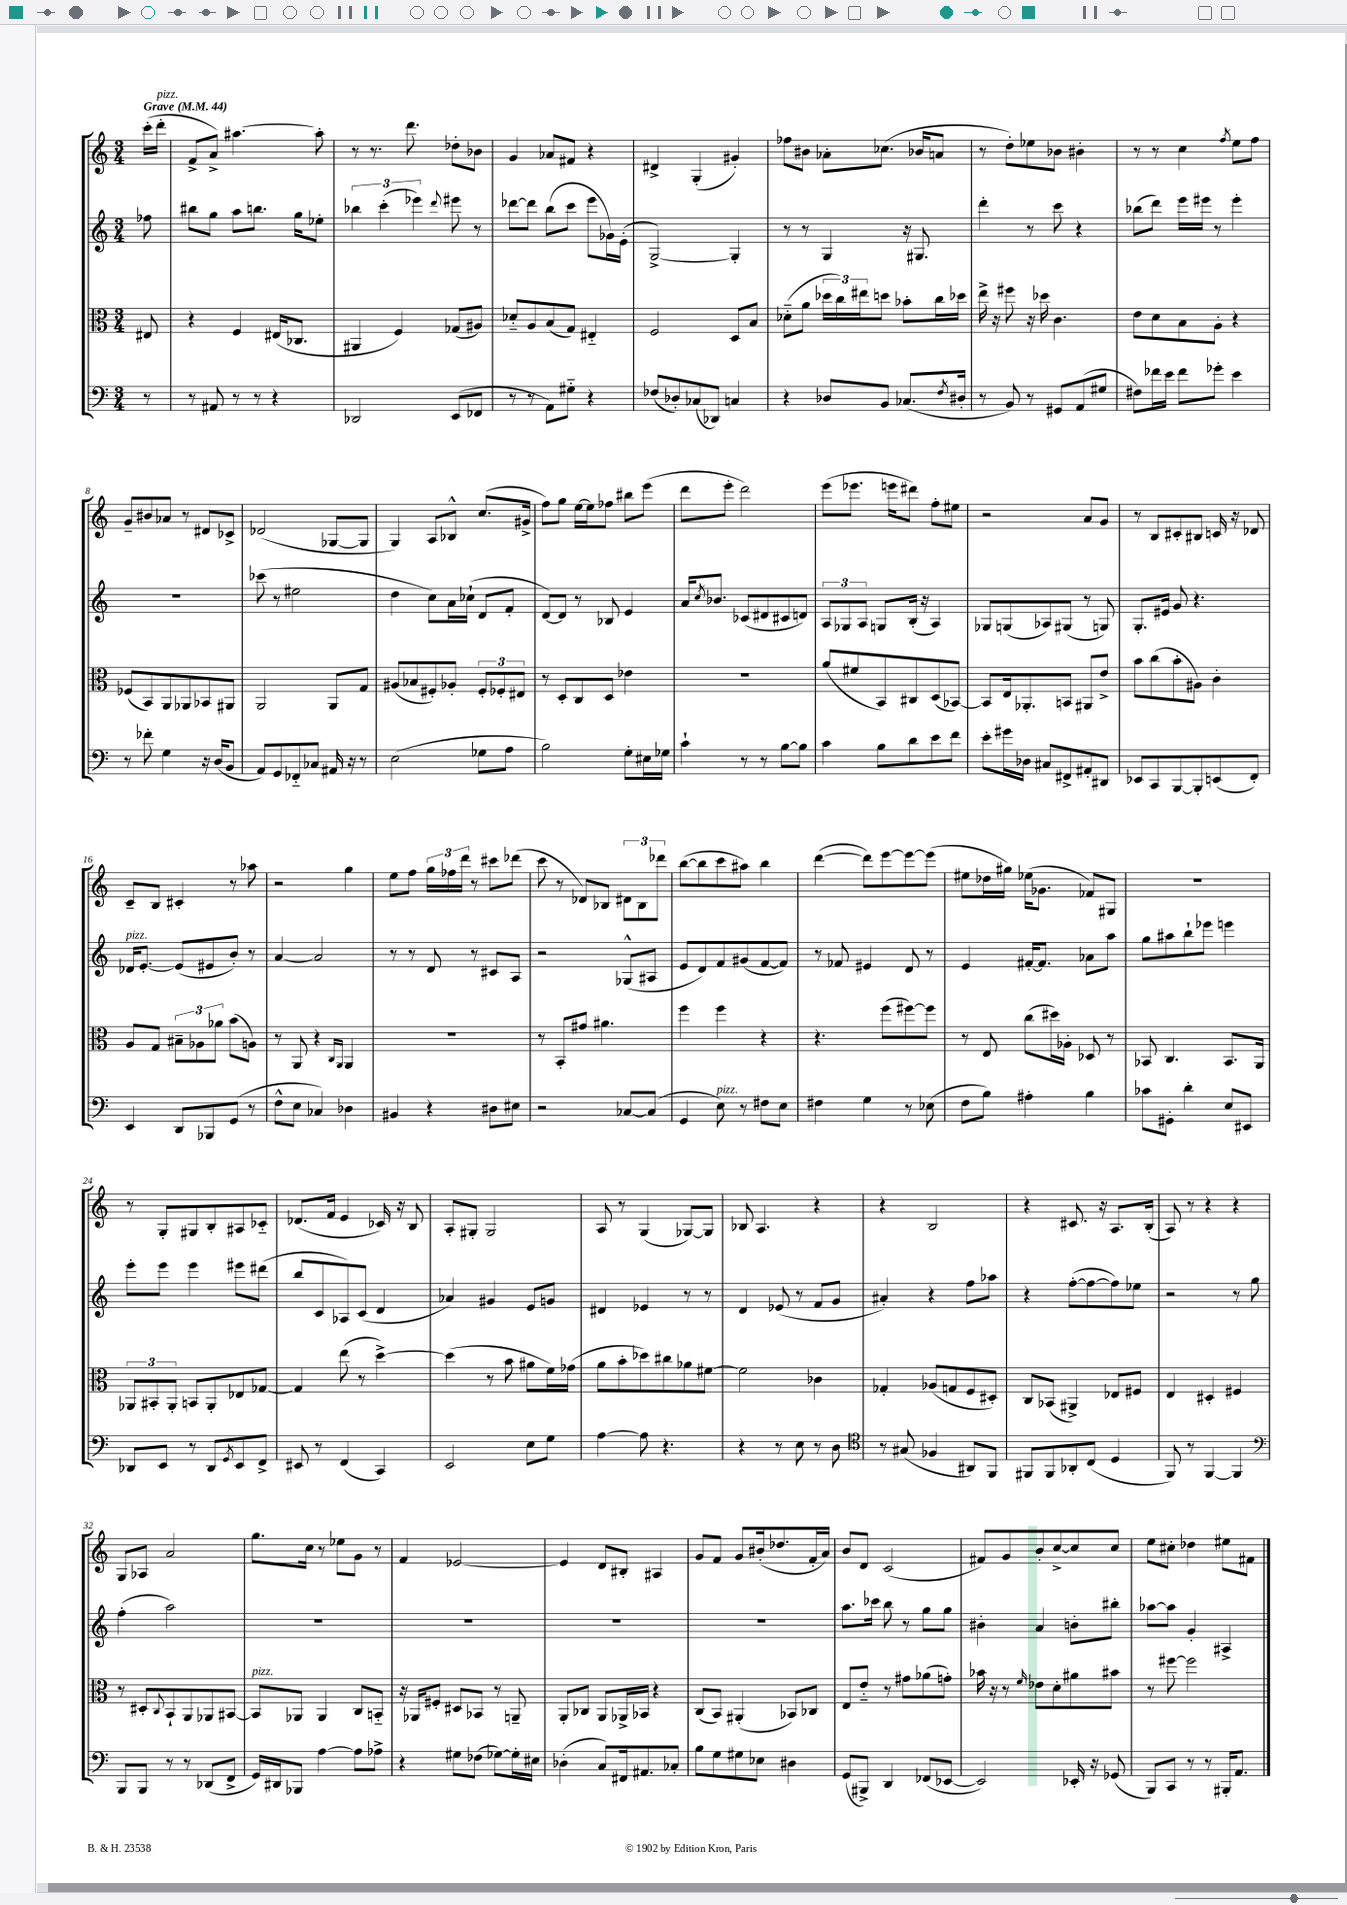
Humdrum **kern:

**kern	**kern	**kern	**kern
*part4	*part3	*part2	*part1
*staff4	*staff3	*staff2	*staff1
*clefF4	*clefC3	*clefG2	*clefG2
*k[]	*k[]	*k[]	*k[]
*M3/4	*M3/4	*M3/4	*M3/4
*MM44	*MM44	*MM44	*MM44
=	=	=	=
!	!	!	!LO:TX:a:B:t=Grave
8r	8E#X/	8ff-X\	(16ccc'\LL
!	!	!	!LO:TX:a:i:t=pizz.
.	.	.	16ddd'\JJ
=1	=1	=1	=1
8r	4r	8bb#X\L	8f^/L
8AA#X/	.	8gg\J	8a^/J)
8r	4F/	8aa\L	[4.aa#X\
8r	.	8.bbn\J	.
4r	(16E#X/KL	.	.
.	8.C-X/J	16gg\KL	.
.	.	8ee-X'\J	8aa#'\]
=2	=2	=2	=2
2DD-X/	4AA#X/	6bb-X\	8r
.	.	.	8.r
.	.	(6ccc'\	.
.	4F/)	.	.
.	.	.	8.ddd\
.	.	6eee-X\)	.
.	.	8qqddd/	.
(8EE/L	(8G-X/L	8eee#X\	8dd-X'\L
8FF-X/J	8A#X/J)	8r	8b-X\J
=3	=3	=3	=3
8r	8d-X/L	[8ddd-X\L	4g/
8r	8A/	8ddd-\J]	.
8AA\L)	(8B/	(8bb\L	8a-X/L
8G#X\J	8G/J)	8ccc\J	8f#X/J
4r	4E#X/	8eee\L	4r
.	.	16g-X\L)	.
.	.	(16e'\JJ	.
=4	=4	=4	=4
(8F-X/L	2F/	[2G^/)	4d#X^/
8D-X'/)	.	.	.
(8C-X/	.	.	(4G'/
8DD-X/J)	.	.	.
4Cn/	8D/L	4G'/]	4g#X'/)
.	8B/J	.	.
=5	=5	=5	=5
4r	(8d-X\L	8r	8ff-X\L
.	8a\J	8r	8b#X\J
8D-X/L	24dd-X\LL	4G/	8a-X'\L
.	24cc\)	.	.
.	24ee#X\J	.	.
8BB/J	8ddn\J	.	(8.cc-X\J
(8.C-X/L	8b-X'\L	16r	.
.	.	8.G#X/	16b-X/KL
.	16cc\L	.	8an/J
8qF/	.	.	.
16D#X'/Jk	16dd-X\JJ	.	.
=6	=6	=6	=6
8r	16ee^\	4ddd'\	8r
.	16r	.	.
8BB/)	8ff#X\	.	8dd'\L)
8r	16r	8r	8ee-X\
.	16dd-X\	.	.
8GG#X/L	4.c\	8ccc\	8b-X\J
(8AA/	.	4r	4b#X'\
8G#X/J	.	.	.
=7	=7	=7	=7
8F#X\L)	8e\L	(8bb-X\L	8r
16f-X\L	8d\	8ddd\J)	8r
16e\JJ	.	.	.
8f-\L	8B\	16eee\LL	4cc\
.	.	16eee#X\JJ	.
8g-X'\J	8A'\J	8r	.
.	.	.	8qff/
4e\	4r	4eee#'\	8ee\L
.	.	.	8ff\J
!!LO:LB:g=z
=8	=8	=8	=8
8r	(8F-X/L	2.r	8g~/L
8f-X'\	8BB/)	.	8b#X/
4G\	8AA/	.	8a-X/J
.	8AA-X/	.	8r
16r	8BB-X/	.	8d#X/L
(16D/KL	.	.	.
8BB/J	8AA#X/J	.	8c-X^/J
=9	=9	=9	=9
8AA/L)	2AA/	(8ccc-X\	(2d-X/
8GG/	.	8r	.
8FF-X/	.	2ee#X\	.
8C-X/J	.	.	.
16AA#X/	8AA/L	.	[8G-X/L
16r	.	.	.
8r	8G/J	.	8G-/J]
=10	=10	=10	=10
(2E\	(8A#X/L	4dd\	4G/)
.	8B-X/	.	.
.	8F#X'/)	8cc\L)	8A/L
.	8A-X'/J	16a\L	8B-X^^/J
.	.	(16cc-X`\JJ	.
8G-X\L	12F#'/L	8d/L	(8.cc/L
.	12F-X'/	.	.
8A\J	.	8f'/J	.
.	12E#X/J	.	.
.	.	.	16g#X^/Jk
=11	=11	=11	=11
2B\)	8r	[8d/L)	8ff\L)
.	8D'/L	8d/J]	8gg\J
.	8C/	8r	[16ee\LL
.	.	.	16ee\J]
.	8D/J	8B-X/	8ff-X\J
8G'\L	4e-X\	4e/	8bb#X\L
16E#X\L	.	.	(8eee\J
16G-X\JJ	.	.	.
=12	=12	=12	=12
4c`\	2.r	16a/KL	8ddd\L
.	.	8qcc/	.
.	.	8.b-X/J	.
.	.	.	8eee'\J
8r	.	(8c-X/L	2ddd\)
8r	.	8d#X/	.
[8B\L	.	8c#X/	.
8B\J]	.	8dn/J)	.
=13	=13	=13	=13
4c\	(8a/L	12A/L	(8eee\L
.	.	12G-X/	.
.	8f#X/	.	8.eee-X\J
.	.	12A/J	.
8B\L	8BB/)	8Gn/L	.
.	.	.	16eeen\KL
8d\	8C#X/	(16B'/Jk	8ddd#X\J)
.	.	16r	.
8e\	(8D/	4A/)	8ff'\L
8f\J	[8BB-X/J)	.	8ee#X\J
=14	=14	=14	=14
8e'\L	8BB-/L]	8G-X/L	2r
16g#X\L	16E/k	(8Gn/	.
16D-X\JJ	8.AA-X'/	.	.
8C#X/L	.	8A-X/)	.
8FF#X^/	8BBn/J	(8G#X/J	.
8AA#X'/	8AA#X/L	8r	8a/L
8DD#X/J	8e^/J	8Gn/)	8g/J
=15	=15	=15	=15
8EE-X/L	8b\L	8.G'/L	8r
8CC/	(8cc\	.	8B/L
.	.	16e#X/Jk	.
[8BBB/	8b'\	8g/	8c#X'/
8BBB'/]	8A#X\J)	4.r	8B#X/J
(8EEn/	4c'\	.	16cn/
.	.	.	16r
8FF'/J)	.	.	8d-X/
!!LO:LB:g=z
=16	=16	=16	=16
!	!	!LO:TX:a:i:t=pizz.	!
4EE/	8A/L	16d-X/KL	8c~/L
.	.	[8.e'/J	.
.	8G/J	.	8B/J
8DD/L	12B#X~\L	(8e/L]	4c#X'/
.	12A-X\	.	.
8BBB-X/	.	8e#X/	.
.	12a-X\J	.	.
(8GG/J	(8b\L	8b'/J)	8r
8r	8An\J)	8r	8aa-X\
=17	=17	=17	=17
8F^^\L	8r	[4a/	2r
8E\J	8AA/	.	.
4C-X/)	4r	2a/]	.
.	16qqC/LL	.	.
.	16qqAA/JJ	.	.
4D-X\	4AA/	.	4gg\
=18	=18	=18	=18
4BB#X/	2.r	8r	8ee\L
.	.	8r	8ff\J
4r	.	8d/	24gg\LL
.	.	.	24ff-X\
.	.	.	24ddd\JJ
.	.	8r	8r
8D#X\L	.	8c#X/L	8ccc#X\L
8E#X\J	.	8A/J	(8ddd-X\J
=19	=19	=19	=19
2r	8r	2r	8ccc\
.	8BB'/L	.	8r
.	8g#X/J	.	8d-X/L)
.	4.a#X\	.	8B-X/J
[8C-X/L	.	(8G-X^^/L	12d#X\L
.	.	.	12B-\
(8C-/J]	.	8A#X/J	.
.	.	.	12ddd-X\J
=20	=20	=20	=20
4GG/	4ff\	8e/L	([8bb\L
.	.	8d/)	8bb\]
!LO:TX:a:i:t=pizz.	!	!	!
8E\)	4ff\	8f/	8ccc\
8r	.	(8g#X/	8aa#X\J)
8F#X\L	4r	[8f/	4bb\
8E\J	.	8f/J])	.
=21	=21	=21	=21
4F#X\	4.r	8r	([4ddd\
.	.	8f-X/	.
4G\	.	4e#X/	8ddd\L])
.	(8ff\L	.	[8eee\
8r	[8ff#X\)	8d/	8eee\_
(8E-X\	8ff#\J]	8r	(8eee\J]
=22	=22	=22	=22
8F\L	8r	4e/	8ee#X\L
8B\J)	8E/	.	16dd-X\L
.	.	.	16gg#X\JJ)
4A#X'\	(8cc\L	[16f#X'/KL	(16ee-X\KL
.	.	8.f#/J]	8.g-X\J
.	16dd#X\L)	.	.
.	16A-X'\JJ	.	.
4B\	8D-X/	8a-X\L	8f-X/L)
.	8r	8aa\J	8G#X/J
=23	=23	=23	=23
8c-X\L	8BB-X/	8gg\L	2.r
8GG#X'\J	4.C/	8aa#X\	.
4d'\	.	8bb`\	.
.	.	8eee-X\J	.
8E/L	8.BB-/L	4eeen\	.
8EE#X/J	.	.	.
.	16AA/Jk	.	.
!!LO:LB:g=z
=24	=24	=24	=24
8DD-X/L	12AA-X/L	8eee'\L	8r
.	12BB#X'/	.	.
8EE/J	.	8eee\J	8G'/L
.	12AA-'/J	.	.
8r	8BBn/L	4eee\	8G#X/
8DD-/L	8AA-'/	.	8B'/
8qGG/	.	.	.
8EE/	8E-X/	8eee#X\L	8A#X/
8FF^/J	[8G-X/J	(8ddd#X\J	8c-X/J
=25	=25	=25	=25
8EE#X/	4G-/]	8bb/L	(8.d-X/L
8r	.	8c/	.
.	.	.	16f/Jk
(4FF/	(8ee\	8A-X/)	4e/
.	8r	(8c/J	.
4CC/)	[4dd^\)	4d/	16c-X/)
.	.	.	16r
.	.	.	8B/
=26	=26	=26	=26
2EE/	(4dd\]	4a-X/)	8A'/L
.	.	.	8G#X'/J
.	8r	4g#X/	2G#/
.	8b\	.	.
8E\L	8a#X\L	8e/L	.
8G\J	16f\L)	8gn/J	.
.	(16g-X\JJ	.	.
=27	=27	=27	=27
[4A\	8a\L	4d#X/	8A/
.	8b'\	.	8r
8A\]	8dd-X\)	4e-X/	(4G/
4.r	8cc#X\	.	.
.	8a-X\	8r	[8G-X/L)
.	[8f#X\J	8r	8G-/J]
=28	=28	=28	=28
4r	2f#\]	4d/	8B-X/
.	.	.	4.A/
8r	.	(8e-X/	.
8E\	.	8r	.
8r	4c-X\	8f/L	4r
8D\	.	8g/J	.
=29	=29	=29	=29
*clefC4	*	*	*
8r	4G-X'/	4a#X'/)	4r
(8G#X/	.	.	.
4F-X/	(8A-X/L	4r	2B/
.	8Gn/	.	.
8AA#X/L)	8F/	8ff\L	.
8FF/J	8D#X'/J)	8aa-X\J	.
=30	=30	=30	=30
8FF#X/L	8C/L	4r	4r
8FF#/	(8BB-X/J	.	.
8AA-X'/	4AA#X^/)	([8ff'\L	8.c#X/
(8C/J	.	8ff\_	.
.	.	.	16r
4D/	8E-X/L	8ff\])	8.A/L
.	8F#X/J	8ee-X\J	.
.	.	.	(16B'/Jk
=31	=31	=31	=31
8FF/)	4E/	2r	8A/)
8r	.	.	8r
[4FF/	4D#X'/	.	4r
4FF/]	4F#X/	8r	4r
.	.	8gg\	.
!!LO:LB:g=z
=32	=32	=32	=32
*clefF4	*	*	*
8BBB/L	8r	(4ff'\	8G/L
8BBB/J	8D#X'/L	.	8A-X/J
.	8qqC/	.	.
8r	8BB`/	2aa\)	2a/
8r	8AA/	.	.
(8DD-X/L	8AA-X/	.	.
8FF^/J	[8BB#X/J	.	.
=33	=33	=33	=33
!	!LO:TX:a:i:t=pizz.	!	!
16GG/LL)	8BB#/L]	2.r	8.gg\L
16DD#X/J	.	.	.
8BBB-X/J	8AA-X/J	.	.
.	.	.	16cc\Jk
[4A\	4AA-/	.	8r
.	.	.	8ee-X\L
8A\L]	8C/L	.	8g\J
8A-X^\J	8BBn/J	.	8r
=34	=34	=34	=34
4r	16r	2.r	4f/
.	16AA-X/KL	.	.
.	8F#X'/J	.	.
8G#X\L	8D#X/L	.	[2e-X/
(8F-X\J	8BB-X/J	.	.
[8G-X\L)	8r	.	.
16G-'\L]	8AAn~/	.	.
16E#X\JJ	.	.	.
=35	=35	=35	=35
(4D-X'\	8AA'/L	2.r	4e-/]
.	8C-X/J	.	.
8C/L)	8AA/L	.	8d/L
16FF#X/k	16AA-X^/L	.	8B#X'/J
8.AA#X/	16BB-X/JJ	.	.
.	4r	.	4A#X/
8C-X'/J	.	.	.
=36	=36	=36	=36
8B\L	(8C/L	2.r	8g/L
8G\	8BB/J)	.	8f/J
8G#X\	(4AA#X'/	.	8g/L
8E-X\J	.	.	(16b#X'/k
.	.	.	8.dd-X/
4D#X\	8BB-X/L)	.	.
.	8C-X/J	.	16f'/L
.	.	.	16a/JJ)
=37	=37	=37	=37
(8GG/L	8E/L	8.aa\L	8b/L
8BBB#X^/J)	8e/J	.	8d/J
.	.	16ccc-X\Jk	.
4DD/	8r	8bb\	(2c/
.	8g#X\L	8r	.
(8FF-X/L	(8a-X\	8gg\L	.
[8EE-X/J	8gn'\J)	8gg\J	.
=38	=38	=38	=38
2EE-/])	16b-X\	4b#X'\	8f#X/L)
.	16r	.	.
.	8r	.	8g/
.	16qqf/	.	.
.	8e-X\L	4a/	8b'/
.	8d'\	.	[8cc^/
16EE-X'/	8a#X\	8bn'\L	8cc/]
16r	.	.	.
(8GG-X/	8b#X\J	8bb#X'\J	8cc/J
=39	=39	=39	=39
8BBB/L)	8r	[8aa-X\L	8ee\L
8CC/J	[8ff#X\	8aa-\J]	8cc#X'\J
8r	2ff#\]	4g'/	4dd-X\
8r	.	.	.
16BBB#X'/KL	.	4A#X^/	8ee#X\L
8.AA/J	.	.	.
.	.	.	8f#X\J
==	==	==	==
*-	*-	*-	*-
